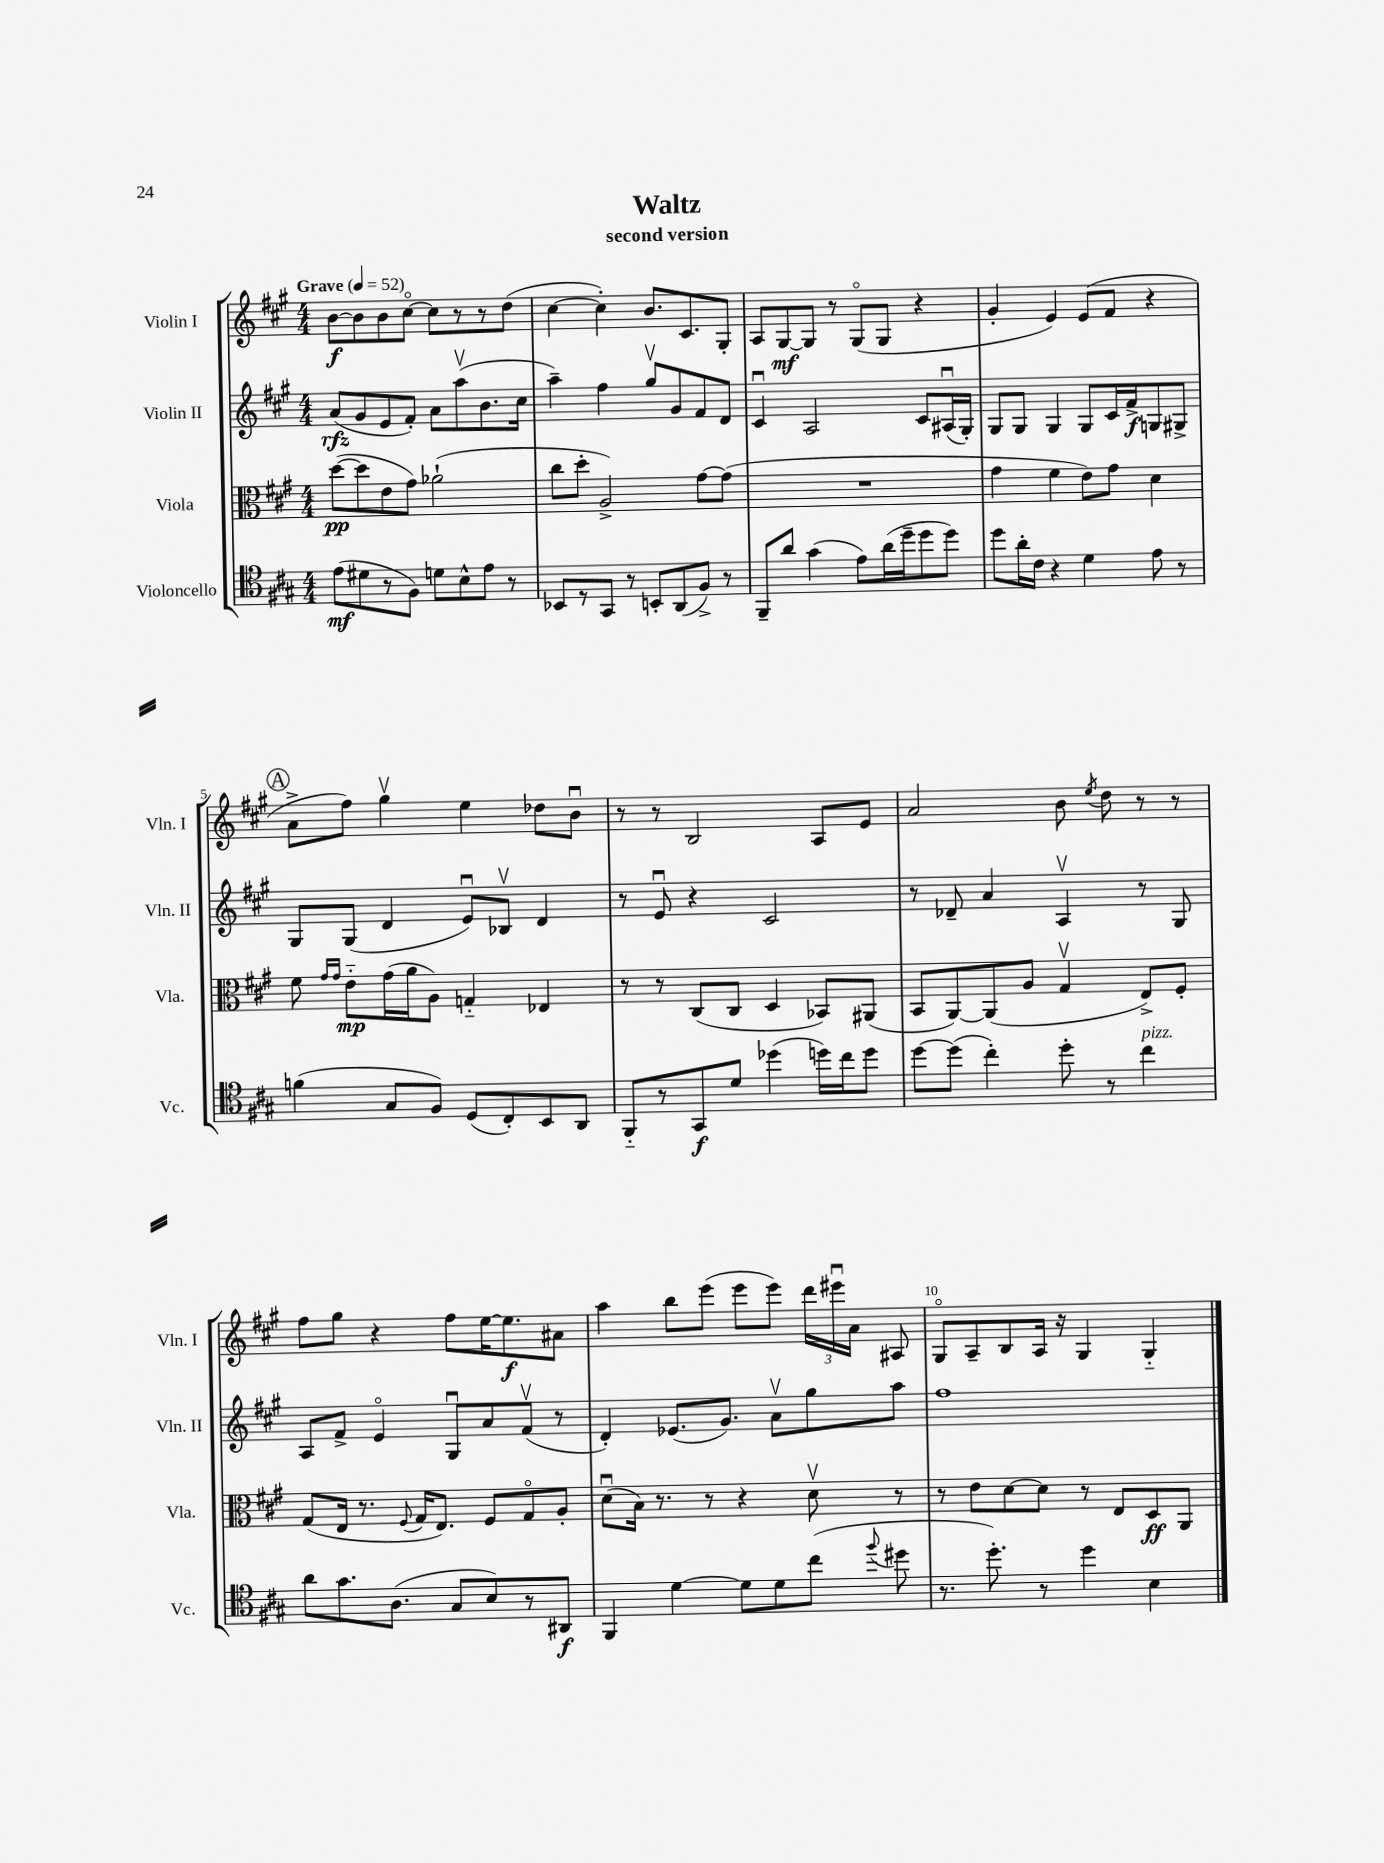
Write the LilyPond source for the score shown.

\header { title = "Waltz" subtitle = "second version" }
<<
\new StaffGroup <<
\new Staff = "s0" \with { instrumentName = "Violin I" shortInstrumentName = "Vln. I" } {
    \clef treble \key a \major \numericTimeSignature \time 4/4 \tempo "Grave" 4 = 52
    \autoBeamOff b'8[~\f b'8 b'8 cis''8]~\flageolet cis''8[ r8 r8 d''8]( |
    cis''4~ cis''4-.) b'8.[ cis'8. gis8]-. |
    a8[ gis8~\mf gis8] r8 gis8[\flageolet( gis8] r4 |
    gis'4-. e'4) e'8[( fis'8] r4 |
    \mark \markup { \circle "A" } a'8[-> fis''8]) gis''4\upbow e''4 des''8[ b'8]\downbow |
    r8 r8 b2 a8[ e'8] |
    a'2 b'8 \acciaccatura { e''8 } d''8 r8 r8 |
    fis''8[ gis''8] r4 fis''8[ e''16~ e''8.\f ais'8] |
    a''4 b''8[ e'''8]( e'''8[ e'''8]) \tuplet 3/2 { d'''16[ eis'''16\downbow a'16] } ais8 |
    gis8[\flageolet a8-- b8 a16] r16 gis4 gis4-_ \bar "|." |
}
\new Staff = "s1" \with { instrumentName = "Violin II" shortInstrumentName = "Vln. II" } {
    \clef treble \key a \major \numericTimeSignature \time 4/4
    \autoBeamOff a'8[\rfz( gis'8 e'8 fis'8]-.) a'8[ a''8\upbow( b'8. cis''16] |
    a''4--) fis''4 gis''8[\upbow gis'8 fis'8 d'8] |
    cis'4\downbow a2 cis'8[ ais16\downbow( gis16]-.) |
    gis8[ gis8] gis4 gis8[ cis'16 fis'16->\f g8 gis8]-> |
    \mark \markup { \circle "A" } gis8[ gis8]( d'4 e'8[\downbow) bes8]\upbow d'4 |
    r8 e'8\downbow r4 cis'2 |
    r8 des'8-- a'4 a4\upbow r8 gis8 |
    a8[ fis'8]-> e'4\flageolet gis8[\downbow a'8 fis'8]\upbow( r8 |
    d'4-.) ees'8.[( gis'8.]) a'8[\upbow gis''8 a''8] |
    fis''1 \bar "|." |
}
\new Staff = "s2" \with { instrumentName = "Viola" shortInstrumentName = "Vla." } {
    \clef alto \key a \major \numericTimeSignature \time 4/4
    \autoBeamOff d''8[~\pp( d''8 e'8 gis'8]) aes'2-!( |
    cis''8[ d''8]-. a2->) gis'8[~ gis'8]( |
    R1 |
    gis'4 fis'4 e'8[) gis'8] d'4 |
    \mark \markup { \circle "A" } fis'8 \grace { gis'16[ gis'16] } e'8[-_\mp gis'16( a'16 a8]) g4-_ ees4 |
    r8 r8 cis8[( cis8] d4 bes,8[) ais,8]( |
    b,8[ a,8~) a,8( a8] gis4\upbow e8[->) fis8]-. |
    gis8[( e16] r8. \appoggiatura { fis8 } gis16[ e8.]) fis8[ gis8\flageolet a8]-. |
    d'8[\downbow( b16]) r8. r8 r4 d'8\upbow r8 |
    r8 e'8[ d'8~ d'8] r8 e8[ d8\ff a,8] \bar "|." |
}
\new Staff = "s3" \with { instrumentName = "Violoncello" shortInstrumentName = "Vc." } {
    \clef tenor \key a \major \numericTimeSignature \time 4/4
    \autoBeamOff e'8[\mf( dis'8 r8 fis8]) d'8[ b8-^ e'8] r8 |
    bes,8[ r8 gis,8] r8 b,8[-. a,8( fis8]->) r8 |
    fis,8[-- a'8] gis'4( e'8[) a'16( d''16-- d''8 d''8]) |
    d''8[ a'16-. cis'16] r4 d'4 e'8 r8 |
    \mark \markup { \circle "A" } f'4( gis8[ fis8]) d8[( cis8-.) b,8 a,8] |
    fis,8[-_ r8 gis,8\f d'8] des''4( d''16[) cis''16 d''8] |
    d''8[~ d''8]( cis''4-.) d''8-. r8 cis''4^\markup { \italic "pizz." } |
    a'8[ gis'8. a8.]( gis8[ b8) r8 ais,8]\f |
    fis,4 d'4~ d'8[ d'8 cis''8]( \appoggiatura { fis''8 } dis''8 |
    r8. d''8.-.) r8 d''4 b4 \bar "|." |
}
>>
>>
\layout { \context { \Score \override BarNumber.break-visibility = ##(#f #t #t) barNumberVisibility = #(every-nth-bar-number-visible 5) } }
